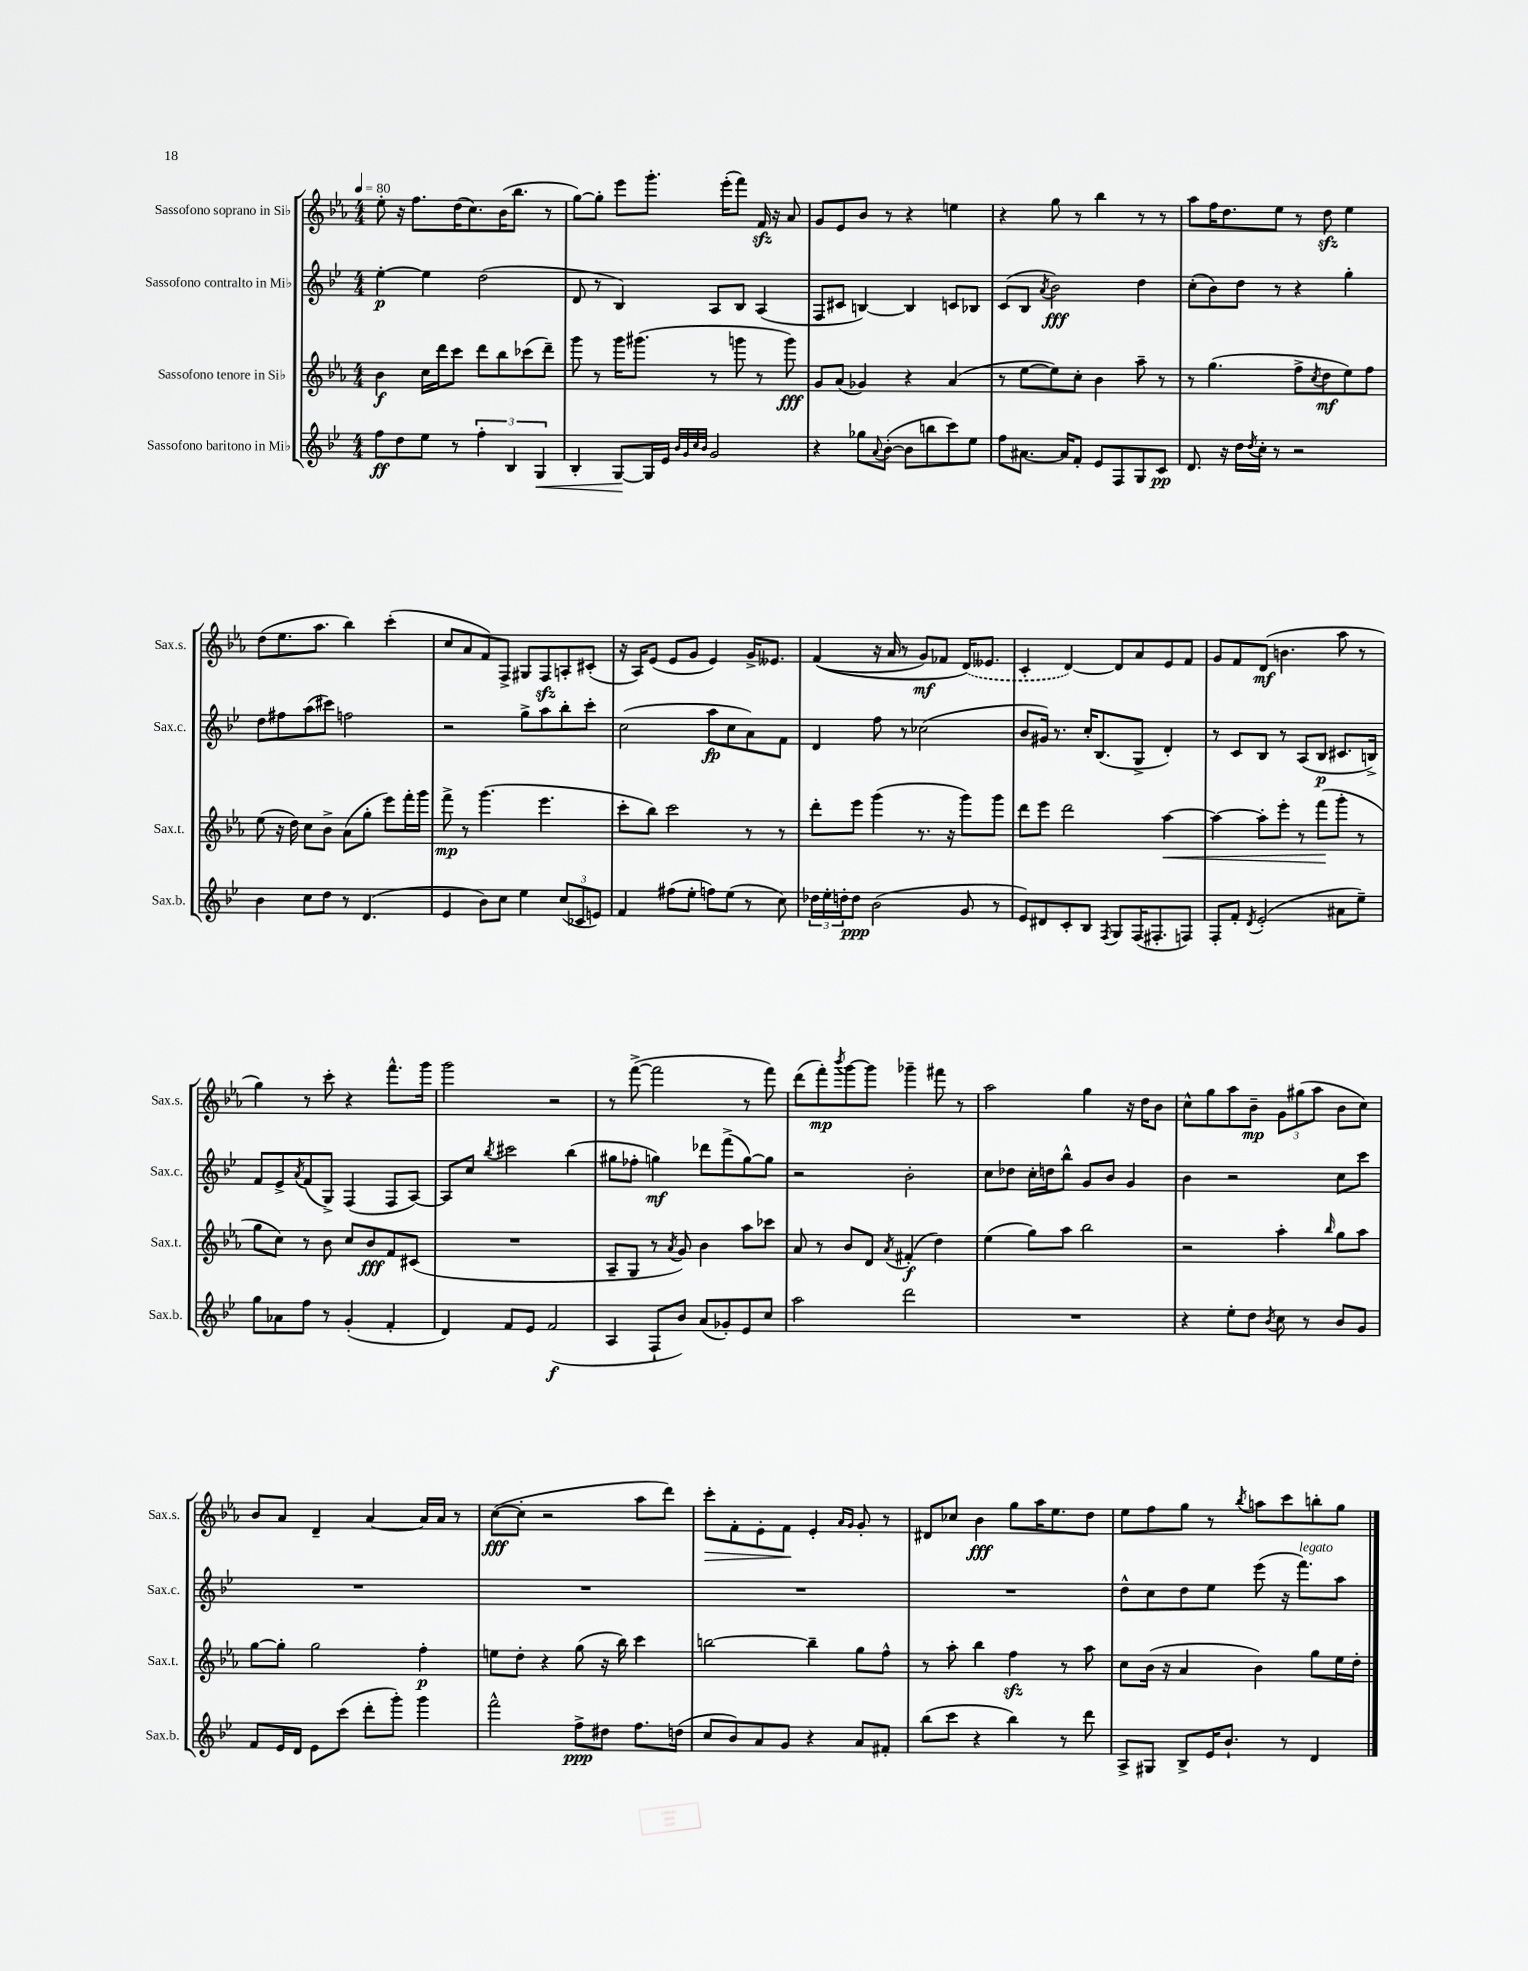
<<
\new StaffGroup <<
\new Staff = "s0" \with { instrumentName = "Sassofono soprano in Sib" shortInstrumentName = "Sax.s." } {
    \clef treble \key ees \major \numericTimeSignature \time 4/4 \tempo 4 = 80
    ees''8-. r16 f''8. d''16( c''8.) bes'16( bes''8. r8 |
    g''8~) g''8-. ees'''8 g'''8.-. ees'''16-.( f'''8) f'16\sfz r16 aes'8 |
    g'8 ees'8 bes'8 r8 r4 e''4 |
    r4 g''8 r8 bes''4 r8 r8 |
    aes''8 f''16 d''8. ees''8 r8 d''8\sfz ees''4 |
    d''8( ees''8. aes''8. bes''4) c'''4-.( |
    c''8 aes'8 f'8) f8-> gis8 f8\sfz a8-. cis'8-.( |
    r16 aes16) ees'8( ees'8 g'8 ees'4) g'16-> eeses'8. |
    f'4(\( r16 aes'16 r8 g'8\mf) fes'8 \once \slurDashed d'16(\) eeses'8. |
    c'4-. d'4~) d'8 aes'8 ees'8 f'8 |
    g'8 f'8 d'8\mf( b'4. aes''8 r8 |
    g''4) r8 c'''8-. r4 f'''8.-^ g'''16 |
    g'''2 r2 |
    r8 f'''8~->( f'''2 r8 f'''8) |
    d'''8( f'''8-.\mp) \acciaccatura { bes'''8 } g'''8~ g'''8 ges'''4-- fis'''8 r8 |
    aes''2 g''4 r16 d''16 bes'8 |
    c''8-^ g''8 aes''8 bes'8--\mp \tuplet 3/2 { g'8 gis''8( aes''8 } bes'8 c''8) |
    bes'8 aes'8 d'4-- aes'4~ aes'16 aes'16 r8 |
    c''8~\fff( c''8-. r2 aes''8 d'''8) |
    c'''8-.\> f'8-. ees'8-. f'8\! ees'4-. \grace { aes'16 g'16 } g'8-. r8 |
    dis'8 ces''8 bes'4\fff g''8 aes''16 ees''8. d''8 |
    ees''8 f''8 g''8 r8 \acciaccatura { bes''8 } a''8 c'''8 b''8-. g''8 \bar "|." |
}
\new Staff = "s1" \with { instrumentName = "Sassofono contralto in Mib" shortInstrumentName = "Sax.c." } {
    \clef treble \key bes \major \numericTimeSignature \time 4/4
    ees''4~-.\p ees''4 d''2( |
    d'8 r8 bes4) a8 bes8 a4( |
    f8 cis'8 b4~) b4 c'8 bes8 |
    c'8( bes8 \acciaccatura { a'8 } bes'2\fff) d''4 |
    c''8-.( bes'8) d''8 r8 r4 g''4-. |
    d''8 fis''8 a''8( cis'''8) f''2 |
    r2 g''8-> a''8 bes''8-. c'''8-. |
    c''2( a''8\fp c''8 a'8) f'8 |
    d'4 f''8 r8 ces''2( |
    bes'8 gis'16) r8. c''16-. bes8.( g8-> d'4-.) |
    r8 c'8 bes8 r8 a8( bes8\p cis'8. b16->) |
    f'8 ees'8-> \acciaccatura { a'8 } f'8( g8->) f4( f8 a8~) |
    a8 c''8 \acciaccatura { bes''8 } cis'''2 bes''4( |
    gis''8 fes''8-. g''4\mf) des'''8 f'''8->( g''8~) g''8 |
    r2 bes'2-. |
    c''8 des''8 c''16-. d''16 bes''8-^ g'8 bes'8 g'4 |
    bes'4 r2 c''8 c'''8 |
    R1 |
    R1 |
    R1 |
    R1 |
    d''8-^ c''8 d''8 ees''8 ees'''8( r16 f'''8.^\markup { \italic "legato" }) a''8 \bar "|." |
}
\new Staff = "s2" \with { instrumentName = "Sassofono tenore in Sib" shortInstrumentName = "Sax.t." } {
    \clef treble \key ees \major \numericTimeSignature \time 4/4
    bes'4\f c''16 d'''16 c'''8 d'''8 bes''8 ces'''8( d'''8--) |
    g'''8 r8 g'''16 gis'''8.( r8 g'''8 r8 g'''8\fff) |
    g'8 aes'8( ges'4) r4 aes'4( |
    r8 ees''8~ ees''8) c''8-. bes'4 aes''8-- r8 |
    r8 g''4.( f''8-> \acciaccatura { c''8 } d''8\mf ees''8) f''8 |
    ees''8( r16 d''16) c''8 bes'8-> aes'8( g''8-. ees'''8) f'''16-. g'''16 |
    f'''8->\mp r8 g'''4.( ees'''4. |
    c'''8-. bes''8) c'''2 r8 r8 |
    d'''8-. ees'''8 g'''4( r8. r16 g'''8) g'''8 |
    d'''8 ees'''8 d'''2 aes''4~\< |
    aes''4~ aes''8-. ees'''8-. r8 f'''8\!( g'''8-. r8 |
    g''8 c''8) r8 bes'8 c''8 bes'8\fff f'8 cis'8( |
    R1 |
    aes8-- g8 r8 \acciaccatura { aes'8 } g'8) bes'4 aes''8 ces'''8 |
    aes'8 r8 bes'8 d'8 \acciaccatura { aes'8 } fis'4-.\f( d''4) |
    ees''4( g''8) aes''8 bes''2 |
    r2 aes''4-. \grace { bes''16 } g''8 aes''8 |
    g''8~ g''8-. g''2 f''4-.\p |
    e''8 d''8-. r4 g''8( r16 bes''16) c'''4 |
    b''2~ b''4-- g''8 f''8-^ |
    r8 aes''8-. bes''4 f''4\sfz r8 aes''8 |
    c''8 bes'16( r16 aes'4 bes'4) g''8 ees''16 d''16-. \bar "|." |
}
\new Staff = "s3" \with { instrumentName = "Sassofono baritono in Mib" shortInstrumentName = "Sax.b." } {
    \clef treble \key bes \major \numericTimeSignature \time 4/4
    f''8\ff d''8 ees''8 r8 \tuplet 3/2 { f''4-. bes4 g4\< } |
    bes4-. g8~\! g16 ees'16 \grace { bes'32 g'32 c''32 bes'32 } g'2 |
    r4 ges''8 \appoggiatura { a'8 } bes'8~-.( bes'8 b''8 c'''8) ees''8 |
    f''8 ais'8.~ ais'16 f'8-. ees'8 f8 g8 c'8\pp |
    d'8. r16 d''16 \acciaccatura { d''8 } c''16-. r8 r2 |
    bes'4 c''8 d''8 r8 d'4.( |
    ees'4 bes'8) c''8 ees''4 \tuplet 3/2 { c''8( ces'8 e'8) } |
    f'4 fis''8( ees''8-. f''8) ees''8( r8 c''8) |
    \tuplet 3/2 { des''16 ees''16-. d''16-. } d''8\ppp bes'2( g'8 r8 |
    ees'8) dis'8 c'8-. bes8 \acciaccatura { f8 } g8 f16( fis8.-. f8) |
    f8-. f'8-. \acciaccatura { d'8 } ees'2-.( ais'8 ees''8--) |
    g''8 aes'8 f''8 r8 g'4-.( f'4-. |
    d'4) f'8 ees'8 f'2\f( |
    a4 f8-! bes'8) a'8( ges'8-.) ees'8 c''8 |
    a''2 d'''2 |
    R1 |
    r4 ees''8-. d''8 \acciaccatura { bes'8 } c''8 r8 bes'8 g'8 |
    f'8 ees'16 d'16 ees'8 c'''8( d'''8-. g'''8-.) g'''4 |
    f'''2-^ f''8->\ppp dis''8 f''8. d''16( |
    c''8 bes'8) a'8 g'8 r4 a'8 fis'8-. |
    bes''8( c'''8 r4 bes''4) r8 d'''8 |
    a8-> gis8 bes8-> ees'16 bes'8.-! r8 d'4 \bar "|." |
}
>>
>>
\layout { \context { \Score \remove "Bar_number_engraver" } }
